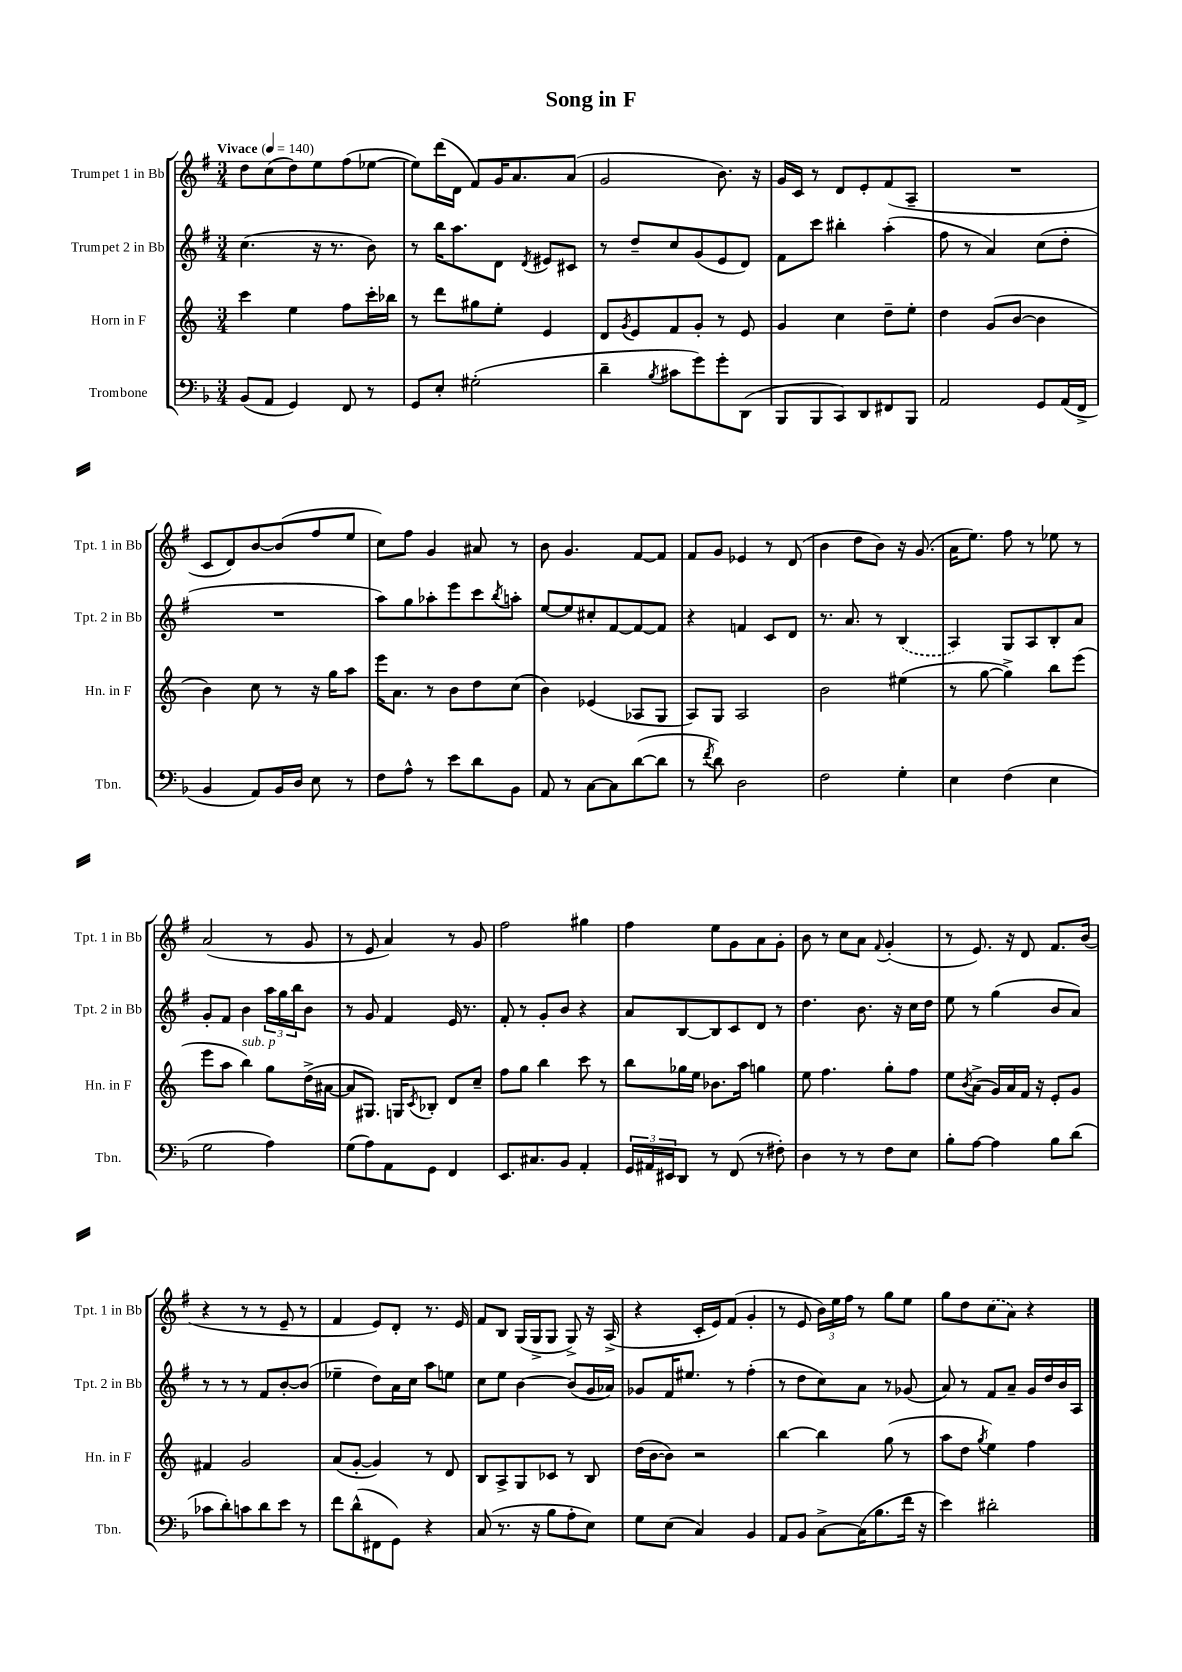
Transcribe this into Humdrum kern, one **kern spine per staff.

**kern	**kern	**kern	**kern
*part4	*part3	*part2	*part1
*staff4	*staff3	*staff2	*staff1
*I"Trombone	*I"Horn in F	*I"Trumpet 2 in Bb	*I"Trumpet 1 in Bb
*I'Tbn.	*I'Hn. in F	*I'Tpt. 2 in Bb	*I'Tpt. 1 in Bb
*clefF4	*clefG2	*clefG2	*clefG2
*k[b-]	*k[]	*k[f#]	*k[f#]
*M3/4	*M3/4	*M3/4	*M3/4
*MM140	*MM140	*MM140	*MM140
=1	=1	=1	=1
!	!	!	!LO:TX:a:B:t=Vivace
(8BB-/L	4ccc\	(4.cc\	8dd\L
8AA/J	.	.	(8cc\
4GG/)	4ee\	.	8dd\)
.	.	16r	8ee\
.	.	8.r	.
8FF/	8ff\L	.	(8ff#\
8r	16ccc'\L	8b\)	[8ee-X\J
.	16bb-X\JJ	.	.
=2	=2	=2	=2
8GG/L	8r	8r	8ee-\L])
8E'/J	8ddd\L	16bb\KL	(16ddd\L
.	.	8.aa\	16d\JJ
(2G#X'\	8gg#X\	.	8f#/L)
.	8ee'\J	8d\J	16g/K
.	.	.	8.a/
.	.	8qd/	.
.	4e/	8e#X/L	.
.	.	8c#X/J	(8a/J
=3	=3	=3	=3
4d~\	8d/L	8r	2g/
.	8qg/	.	.
.	8e/	8dd~/L	.
8qB-/	.	.	.
8c#X\L	8f/	8cc/	.
8g\)	8g'/J	(8g/	.
8g'\	8r	8e/	8.b\)
(8DD\J	8e/	8d/J)	.
.	.	.	16r
=4	=4	=4	=4
8BBB-/L	4g/	8f#\L	16g/LL
.	.	.	16c/JJ
8BBB-/	.	8ccc\J	8r
8CC/)	4cc\	4bb#X'\	8d/L
8DD/	.	.	8e'/
8FF#X/	8dd~\L	(4aa'\	(8f#/
8BBB-/J	8ee'\J	.	8A~/J
=5	=5	=5	=5
2AA/	4dd\	8ff#\	2.r
.	.	8r	.
.	(8g/L	4a/)	.
.	[8b/J	.	.
8GG/L	4b\]	(8cc\L	.
(16AA/L	.	8dd'\J	.
16FF^/JJ	.	.	.
!!LO:LB:g=z
=6	=6	=6	=6
4BB-/	4b\)	2.r	8c/L
.	.	.	8d/)
8AA/L)	8cc\	.	[8b/
16BB-/L	8r	.	(8b/]
16D/JJ	.	.	.
8E\	16r	.	8ff#/
.	16gg\KL	.	.
8r	8aa\J	.	8ee/J
=7	=7	=7	=7
8F\L	16eee\KL	8aa\L)	8cc\L)
.	8.a\J	.	.
8A^^\J	.	8gg\	8ff#\J
8r	8r	8aa-X'\	4g/
8e\L	8b\L	8eee\	.
8d\	8dd\	8ccc\	8a#X/
.	.	8qbb/	.
8BB-\J	(8cc\J	8aan'\J	8r
=8	=8	=8	=8
8AA/	4b\)	[8ee/L	8b\
8r	.	8ee/]	4.g/
[8C\L	(4e-X/	8cc#X'/	.
8C\]	.	[8f#/	.
([8d\	8A-X/L	8f#/_	[8f#/L
8d\J]	8G/J	8f#/J]	8f#/J]
=9	=9	=9	=9
8r	8A/L)	4r	8f#/L
8qf/	.	.	.
8d\)	8G/J	.	8g/J
2D\	2A/	4fn/	4e-X/
.	.	8c/L	8r
.	.	8d/J	(8d/
=10	=10	=10	=10
2F\	2b\	8.r	4b\
.	.	8.a/	.
.	.	.	8dd\L
.	.	8r	8b\J)
4G'\	(4ee#X\	(4B/	16r
.	.	.	(8.g/
=11	=11	=11	=11
4E\	8r	4A/)	16a\KL
.	.	.	8.ee\J)
.	[8gg\	.	.
(4F\	4gg^\])	8G/L	8ff#\
.	.	8A/	8r
4E\	8bb\L	8B'/	8ee-X\
.	(8eee\J	8a/J	8r
!!LO:LB:g=z
=12	=12	=12	=12
2G\	8eee\L	8g'/L	(2a/
.	8aa\J	8f#/J	.
!	!LO:TX:a:i:t=sub. p	!	!
.	4bb\)	4b\	.
4A\)	8gg\L	24aa\LL	8r
.	.	24gg\	.
.	.	24bb\J	.
.	(16dd^\L	8b\J	8g/
.	[16a#X\JJ	.	.
=13	=13	=13	=13
(8G\L	8a#/L]	8r	8r
8A\)	8.G#X/J)	8g/	8e/
8AA\	.	4f#/	4a/)
.	16Gn/KL	.	.
.	8qc/	.	.
8GG\J	8B-X'/J	.	.
4FF/	8d/L	16e/	8r
.	.	8.r	.
.	8cc~/J	.	8g/
=14	=14	=14	=14
8.EE/L	8ff\L	8f#'/	2ff#\
.	8gg\J	8r	.
8.C#X/	.	.	.
.	4bb\	8g'/L	.
8BB-/J	.	8b/J	.
4AA'/	8ccc\	4r	4gg#X\
.	8r	.	.
=15	=15	=15	=15
24GG/LL	8bb\L	8a/L	4ff#\
24AA#X/	.	.	.
24EE#X/J	.	.	.
8DD/J	16gg-X\L	[8B/	.
.	16ee\JJ	.	.
8r	8.b-X\L	8B/]	8ee\L
(8FF/	.	8c/	8g\
.	16aa\Jk	.	.
8r	4ggn\	8d/J	8a\
8F#X'\)	.	8r	8g'\J
=16	=16	=16	=16
4D\	8ee\	4.dd\	8b\
.	4.ff\	.	8r
8r	.	.	8cc\L
8r	.	8.b\	8a\J
.	.	.	8qqf#/
8F\L	8gg'\L	.	(4g'/
.	.	16r	.
8E\J	8ff\J	16cc\LL	.
.	.	16dd\JJ	.
=17	=17	=17	=17
8B-'\L	8ee\L	8ee\	8r
.	8qb/	.	.
[8A\J	(8a^\J	8r	8.e/)
4A\]	16g/LL)	(4gg\	.
.	16a/	.	16r
.	16f/JJ	.	8d/
.	16r	.	.
8B-\L	8e'/L	8b/L	8.f#/L
(8d\J	8g/J	8a/J)	.
.	.	.	(16b/Jk
!!LO:LB:g=z
=18	=18	=18	=18
8c-X\L	4f#X/	8r	4r
8d'\)	.	8r	.
8cn\	2g/	8r	8r
8d\	.	8f#/L	8r
8e\J	.	[8b'/	8e~/
8r	.	(8b/J]	8r
=19	=19	=19	=19
8f\L	(8a/L	4ee-X~\	4f#/
(8d^^\	[8g'/J	.	.
8FF#X\	4g/])	8dd\L)	8e/L)
8GG\J)	.	16a\L	8d'/J
.	.	16cc\JJ	.
4r	8r	8aa\L	8.r
.	8d/	8een\J	.
.	.	.	16e/
=20	=20	=20	=20
(8C/	8B/L	8cc\L	8f#/L
8.r	8A^/	8ee\J	8B/J
.	8G/	[4b\	(16G/LL
16r	.	.	16G^/J
8B-\L	8c-X/J	.	8G/J
8A'\	8r	(8b/L]	8G^/)
8E\J)	8B/	16g/L	16r
.	.	16a-X/JJ)	(16A^/
=21	=21	=21	=21
8G\L	(16dd\LL	8g-X/L	4r
.	[16b\J	.	.
(8E\J	8b\J])	16f#/K	.
.	.	8.ee#X/J	.
4C/)	2r	.	16c'/LL
.	.	.	16e/J)
.	.	8r	(8f#/J
4BB-/	.	(4ff#'\	4g'/
=22	=22	=22	=22
8AA/L	[4bb\	8r	8r
8BB-/J	.	8dd\L	8e/
[8C^\L	4bb\]	8cc\)	24b\LL)
.	.	.	24ee\
.	.	.	24ff#\JJ
(16C\K]	.	8a\J	8r
8.B-\	.	.	.
.	(8gg\	8r	8gg\L
16f\Jk	8r	(8g-X/	8ee\J
16r	.	.	.
=23	=23	=23	=23
4e\)	8aa\L	8a/)	8gg\L
.	8dd\J	8r	8dd\
.	8qgg/	.	.
2d#X'\	4ee\)	8f#/L	(8cc\
.	.	8a~/J	8a\J)
.	4ff\	16g/LL	4r
.	.	16dd/	.
.	.	16b/	.
.	.	16A/JJ	.
==	==	==	==
*-	*-	*-	*-
